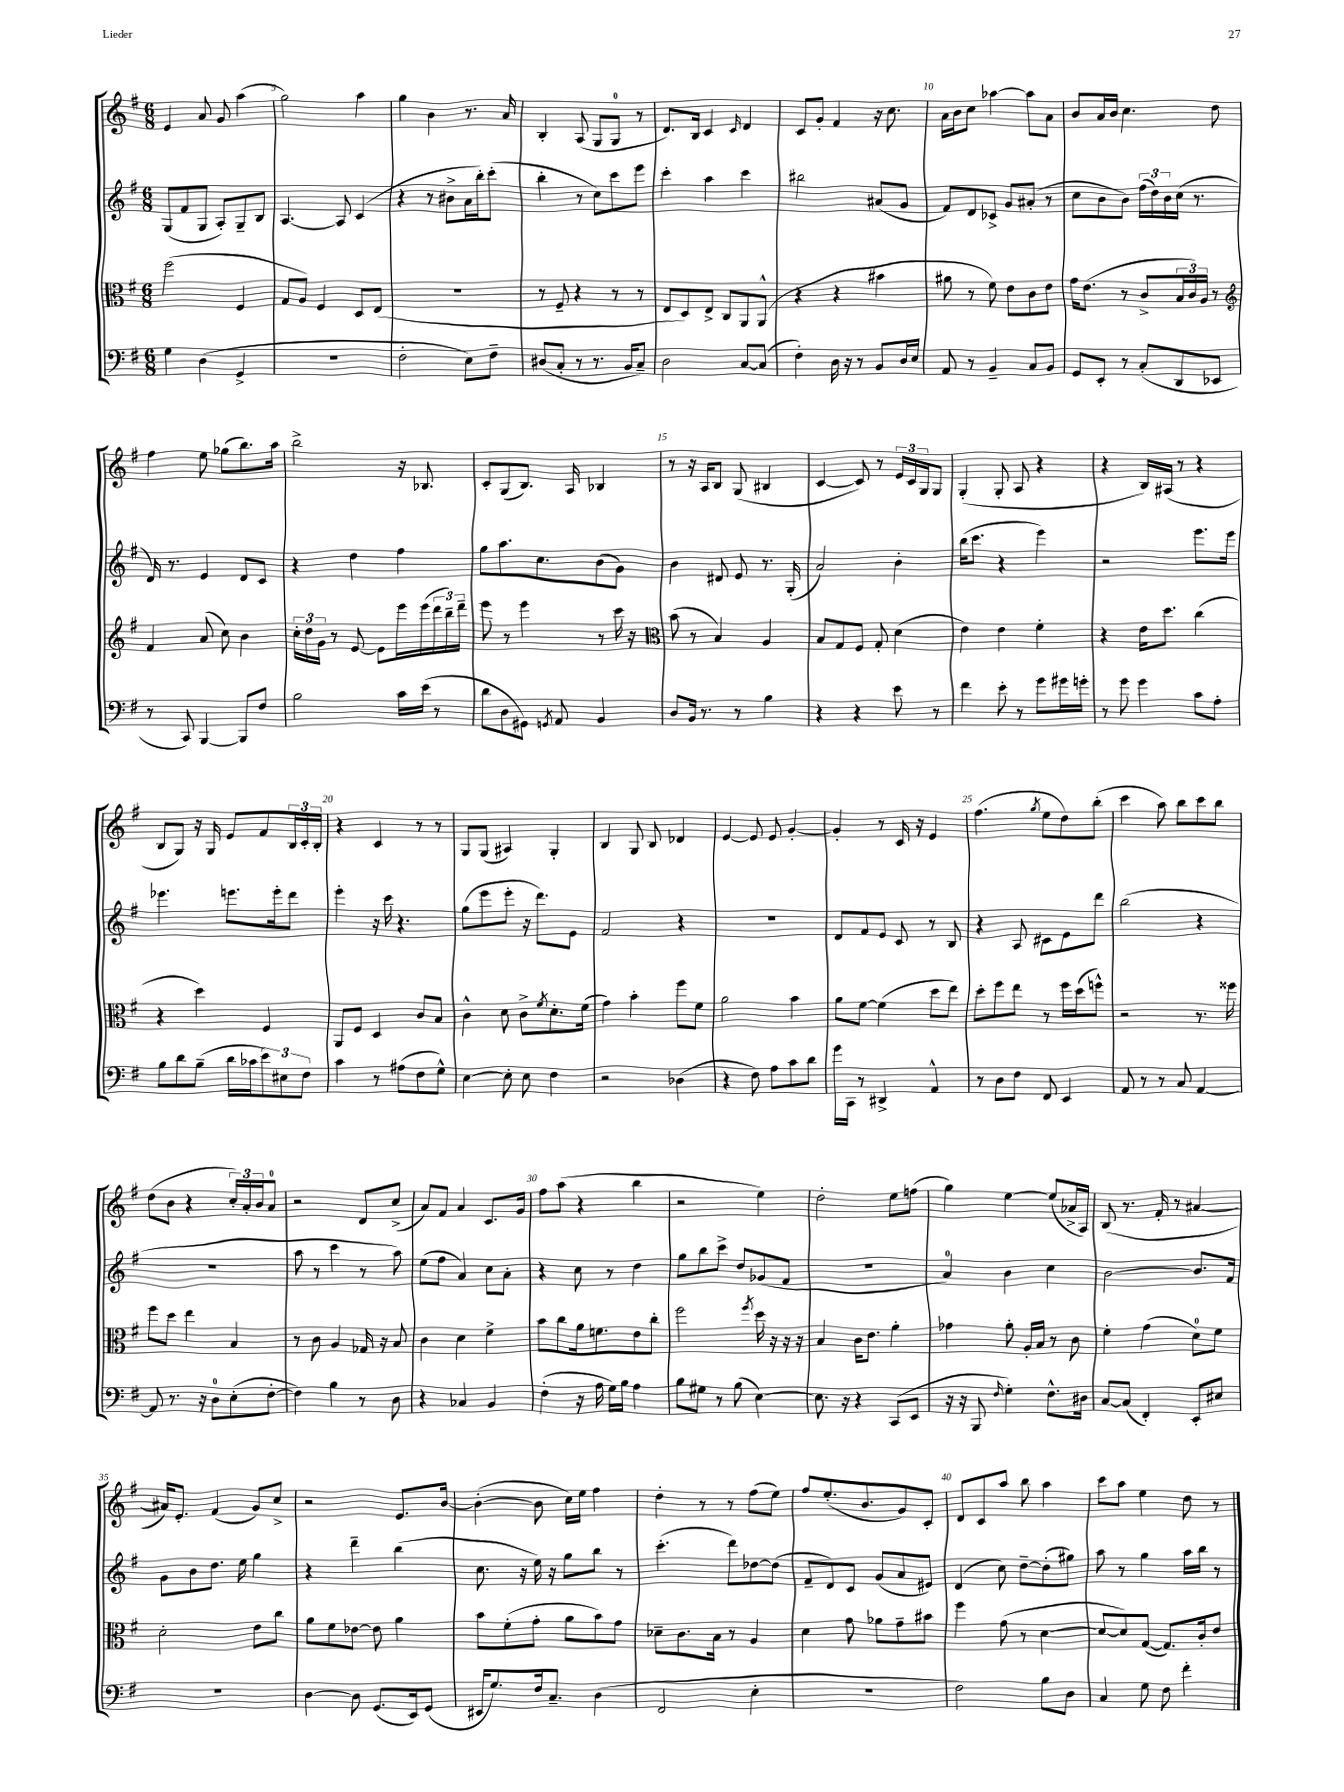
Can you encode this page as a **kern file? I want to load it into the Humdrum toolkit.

**kern	**kern	**kern	**kern
*staff4	*staff3	*staff2	*staff1
*clefF4	*clefC3	*clefG2	*clefG2
*k[f#]	*k[f#]	*k[f#]	*k[f#]
*M6/8	*M6/8	*M6/8	*M6/8
4G	(2ff#	(8G	4e
.	.	8f#	.
(4D	.	8G	8a
.	.	8A')	8g
4GG^	4F#	8G~	(4aa
.	.	8B	.
=	=	=	=
2.r	8G	[4.A	2gg)
.	8A)	.	.
.	4F#	.	.
.	.	8A]	.
.	8D	(4c	4aa
.	(8E	.	.
=	=	=	=
2F#'	2.r	4r	4gg
.	.	8r	4b
.	.	8b#^	.
8E)	.	16a	8.r
.	.	16bb')	.
8F#~	.	(8ccc'	.
.	.	.	16a
=	=	=	=
(8D#	8r	4bb'	4B'
8C'	8F#~	.	.
8r	4r	8r	(8A
8.r	.	8cc)	8G
.	8r	8ccc	8G
16BB	.	.	.
8C~)	8r	8eee	8r
=	=	=	=
2D	8E	4ccc'	8.d)
.	8D)	.	.
.	.	.	16B
.	8E^	4aa	4c
.	8C	.	.
.	.	.	16qqc
[8C	8AA	4ccc	4d
(8C]	(8AA^^	.	.
=	=	=	=
4F#')	4r	2bb#	8c
.	.	.	8g'
16D	4r	.	4f#
16r	.	.	.
8r	.	.	.
8BB	4b#	(8a#	16r
.	.	.	8.cc
16D	.	8g	.
16E	.	.	.
=	=	=	=
8AA	8a#	8f#)	16a
.	.	.	16b
8r	8r	8d	8cc
4BB~	8f#)	8c-^	[4aa-
.	8e	8g	.
8C	8c	(8a#'	8aa-]
8BB	8e	8r	8a
=	=	=	=
8GG	16g	8cc	8b
.	(8.e	.	.
8EE'	.	8b	16a
.	.	.	16b
8r	8r	8b)	4.cc
(8C'	8c^	(24ff#	.
.	.	24dd)	.
.	.	24b	.
8DD	24B	(16cc	.
.	24c)	.	.
.	.	8.r	.
.	24A	.	.
8EE-	8r	.	8dd
=	=	=	=
*	*clefG2	*	*
8r	4f#	16d)	4ff#
.	.	8.r	.
8CC)	.	.	.
[4BBB	(8a	4e	8ee
.	8cc)	.	(8gg-
8BBB]	4b	8d	8.bb)
8F#	.	8c	.
.	.	.	16aa
=	=	=	=
2B	24cc'	4r	2bb^
.	24dd	.	.
.	24g	.	.
.	8r	.	.
.	[8e	4dd	.
.	8e]	.	.
16c	16eee	4ff#	16r
(16e	(16eee	.	8.B-
8r	24ddd	.	.
.	24bb~)	.	.
.	24ddd~	.	.
=	=	=	=
8d	8eee	8gg	8c'
8D	8r	8.aa	(8G
8GG#)	4eee	.	8.B)
.	.	8.cc	.
8qGG	.	.	.
8AA	.	.	.
.	.	.	16A
4BB	8r	(8b	4B-
.	16ccc	8g)	.
.	16r	.	.
=	=	=	=
*	*clefC3	*	*
8D	(8b	4b	8r
16BB	8r	.	16r
8.r	.	.	16A
.	4B)	8d#	8B
8r	.	8e	(8G
4B	4A	8.r	4B#
.	.	(16G'	.
=	=	=	=
4r	8B	2a)	[4c
.	8G	.	.
4r	8F#	.	8c])
.	8G'	.	8r
8e	(4d	4b'	24e
.	.	.	24c
.	.	.	24G
8r	.	.	8G
=	=	=	=
4f#	4e)	(16bb	(4G'
.	.	8.ccc	.
8e'	4e	4r	8G'
8r	.	.	8A
8g	4f#'	4eee)	4r
16g#	.	.	.
16g'	.	.	.
=	=	=	=
8r	4r	2r	4r
8g	.	.	.
4g	16e	.	16B)
.	8.dd	.	(16A#
.	.	.	8r
8c	(4cc	8.eee	4r
8A'	.	.	.
.	.	16eee	.
=	=	=	=
8B	4r	4.eee-	8B
8d	.	.	8G)
(8B~	4dd)	.	16r
.	.	.	16G
16d	.	8.eee	8e
16c-	.	.	.
12e)	4F#	.	8f#
.	.	16eee'	.
12E#	.	.	.
.	.	8ddd	24B
12F#	.	.	24c'
.	.	.	24B'
=	=	=	=
4c	8AA	4eee'	4r
.	8F#	.	.
8r	4D	16r	4c
.	.	16ccc	.
(8A#	.	4.r	.
8F#	8c	.	8r
8G^^)	8B	.	8r
=	=	=	=
[4E	4c^^	(8gg	8G
.	.	8eee	(8G
8E']	8d	8eee'	4A#)
8E	8c^	16r	.
.	.	8.ddd)	.
.	8qf#	.	.
4F#	8.d'	.	4G'
.	.	8e	.
.	(16f#	.	.
=	=	=	=
2r	4g)	2f#	4B
.	4b'	.	8G
.	.	.	8B
(4D-	8ff#	4r	4d-
.	8f#	.	.
=	=	=	=
4r	2a	2.r	[4e
8F#)	.	.	8e]
8A	.	.	8e
8c	4b	.	[4g'
8d	.	.	.
=	=	=	=
16g	8a	8d	4g']
16CC	.	.	.
8r	[8f#	8f#	.
4DD#^	(4f#]	8e	8r
.	.	8c	16c
.	.	.	16r
4AA^^	8dd	8r	4e
.	8ee)	8B	.
=	=	=	=
8r	8dd'	4r	(4.ff#
8D	8ff#	.	.
8F#	8ee	8A	.
.	.	.	8qgg
8FF#	8r	8c#	8ee
4EE	16ff#	8e	8dd)
.	(16dd	.	.
.	8ff^^)	8ddd	(8bb'
=	=	=	=
8AA	2r	(2bb	4ccc
8r	.	.	.
8r	.	.	8aa)
8C	.	.	8bb
[4AA	8.r	4r	8ccc
.	.	.	8bb
.	16ff##	.	.
=	=	=	=
8AA]	8ff#	2.r	(8dd
8.r	8dd	.	8b
.	4ee	.	4r
16r	.	.	.
8D	.	.	.
(8E'	4B	.	24cc')
.	.	.	24a'
.	.	.	24b
[8F#'	.	.	8a
=	=	=	=
4F#])	8r	8aa	2r
.	8c	8r	.
4B	4A	4ccc	.
8r	16G-	8r	8d
.	16r	.	.
8D	8B	8aa)	(8cc^
=	=	=	=
4r	4c	(8ee	8a)
.	.	8ff#	8f#
4C-	4d	4a)	4a
4BB	4f#^	8cc	8.c
.	.	8a'	.
.	.	.	16g
=	=	=	=
(4F#'	8b	4r	8ff#
.	8cc	.	(8aa
16r	16a	8cc	4r
16A	8.f	.	.
16G)	.	8r	.
16B	.	.	.
4A	8e	4dd	4bb
.	8cc'	.	.
=	=	=	=
8B	2ff#	8gg	2r
8G#	.	8bb	.
8r	.	8ccc^	.
(8B	.	8dd	.
.	8qff#	.	.
[4E)	16dd	(8g-	4ee)
.	16r	.	.
.	16r	8f#	.
.	16r	.	.
=	=	=	=
8.E]	4B	2.r	2dd'
16r	.	.	.
4r	16c	.	.
.	8.e	.	.
(8CC	4a'	.	8ee
8EE	.	.	(8ff
=	=	=	=
16r	4g-	4a)	4gg)
16r	.	.	.
8BBB	.	.	.
16qqF#	.	.	.
4G')	8a'	4b	[4ee
.	16A'	.	.
.	16B	.	.
8.F#^^	8r	4cc	(8ee]
.	8c	.	16a-^
16D#	.	.	16A)
=	=	=	=
[8C	4f#'	[2b	(8B
(8C]	.	.	8.r
4FF#')	(4g	.	.
.	.	.	16f#'
.	.	.	8r
8EE'	8d)	8.b]	[4a#
8E#	8f#	.	.
.	.	16f#	.
=	=	=	=
2.r	2d'	8g	16a#])
.	.	.	8.e'
.	.	8b	.
.	.	8.dd	(4f#
.	.	16ee	.
.	8e	4gg	8g)
.	8cc	.	8cc^
=	=	=	=
[4D	8a	4r	2r
.	8f#	.	.
8D]	[8e-	4ddd~	.
(8.GG	8e-]	.	.
.	4a	(4bb	8.e
16EE)	.	.	.
(8GG	.	.	.
.	.	.	[16b
=	=	=	=
16EE#	8b	8.cc	(4b'_
8.G)	.	.	.
.	(8f#'	.	.
.	.	16r	.
16F#	8g'	16ee)	8b]
8.C~	.	16r	.
.	8a	8gg	16cc)
.	.	.	16ee
(4D	8b)	8bb	4ff#
.	8g	8r	.
=	=	=	=
2FF#	8d-~	(4.ccc'	4dd'
.	8.c	.	.
.	.	.	8r
.	16B	.	.
.	8r	8ddd)	8r
4E'	4A	[8dd-	(8ff#
.	.	(8dd-]	8ee)
=	=	=	=
2.r	4d	8f#~	8ff#
.	.	8d)	(8.ee'
.	8g	8c	.
.	.	.	8.b
.	8a-	(8g	.
.	8g~	8a	8g)
.	8b#	8e#)	8c'
=	=	=	=
2F#)	4ff#	(4d	8d
.	.	.	8c
.	(8g	8cc)	8aa
.	8r	[8dd~	8bb
8B	[4d	(8dd']	4aa
8D	.	8gg#)	.
=	=	=	=
4C	8d_	8aa	8ccc
.	8d])	8r	8aa
8G	([8G	4gg	4ee
8F#	8.G])	.	.
4f#'	.	16aa	8dd
.	16c'	16bb	.
.	8e	8r	8r
==	==	==	==
*-	*-	*-	*-
